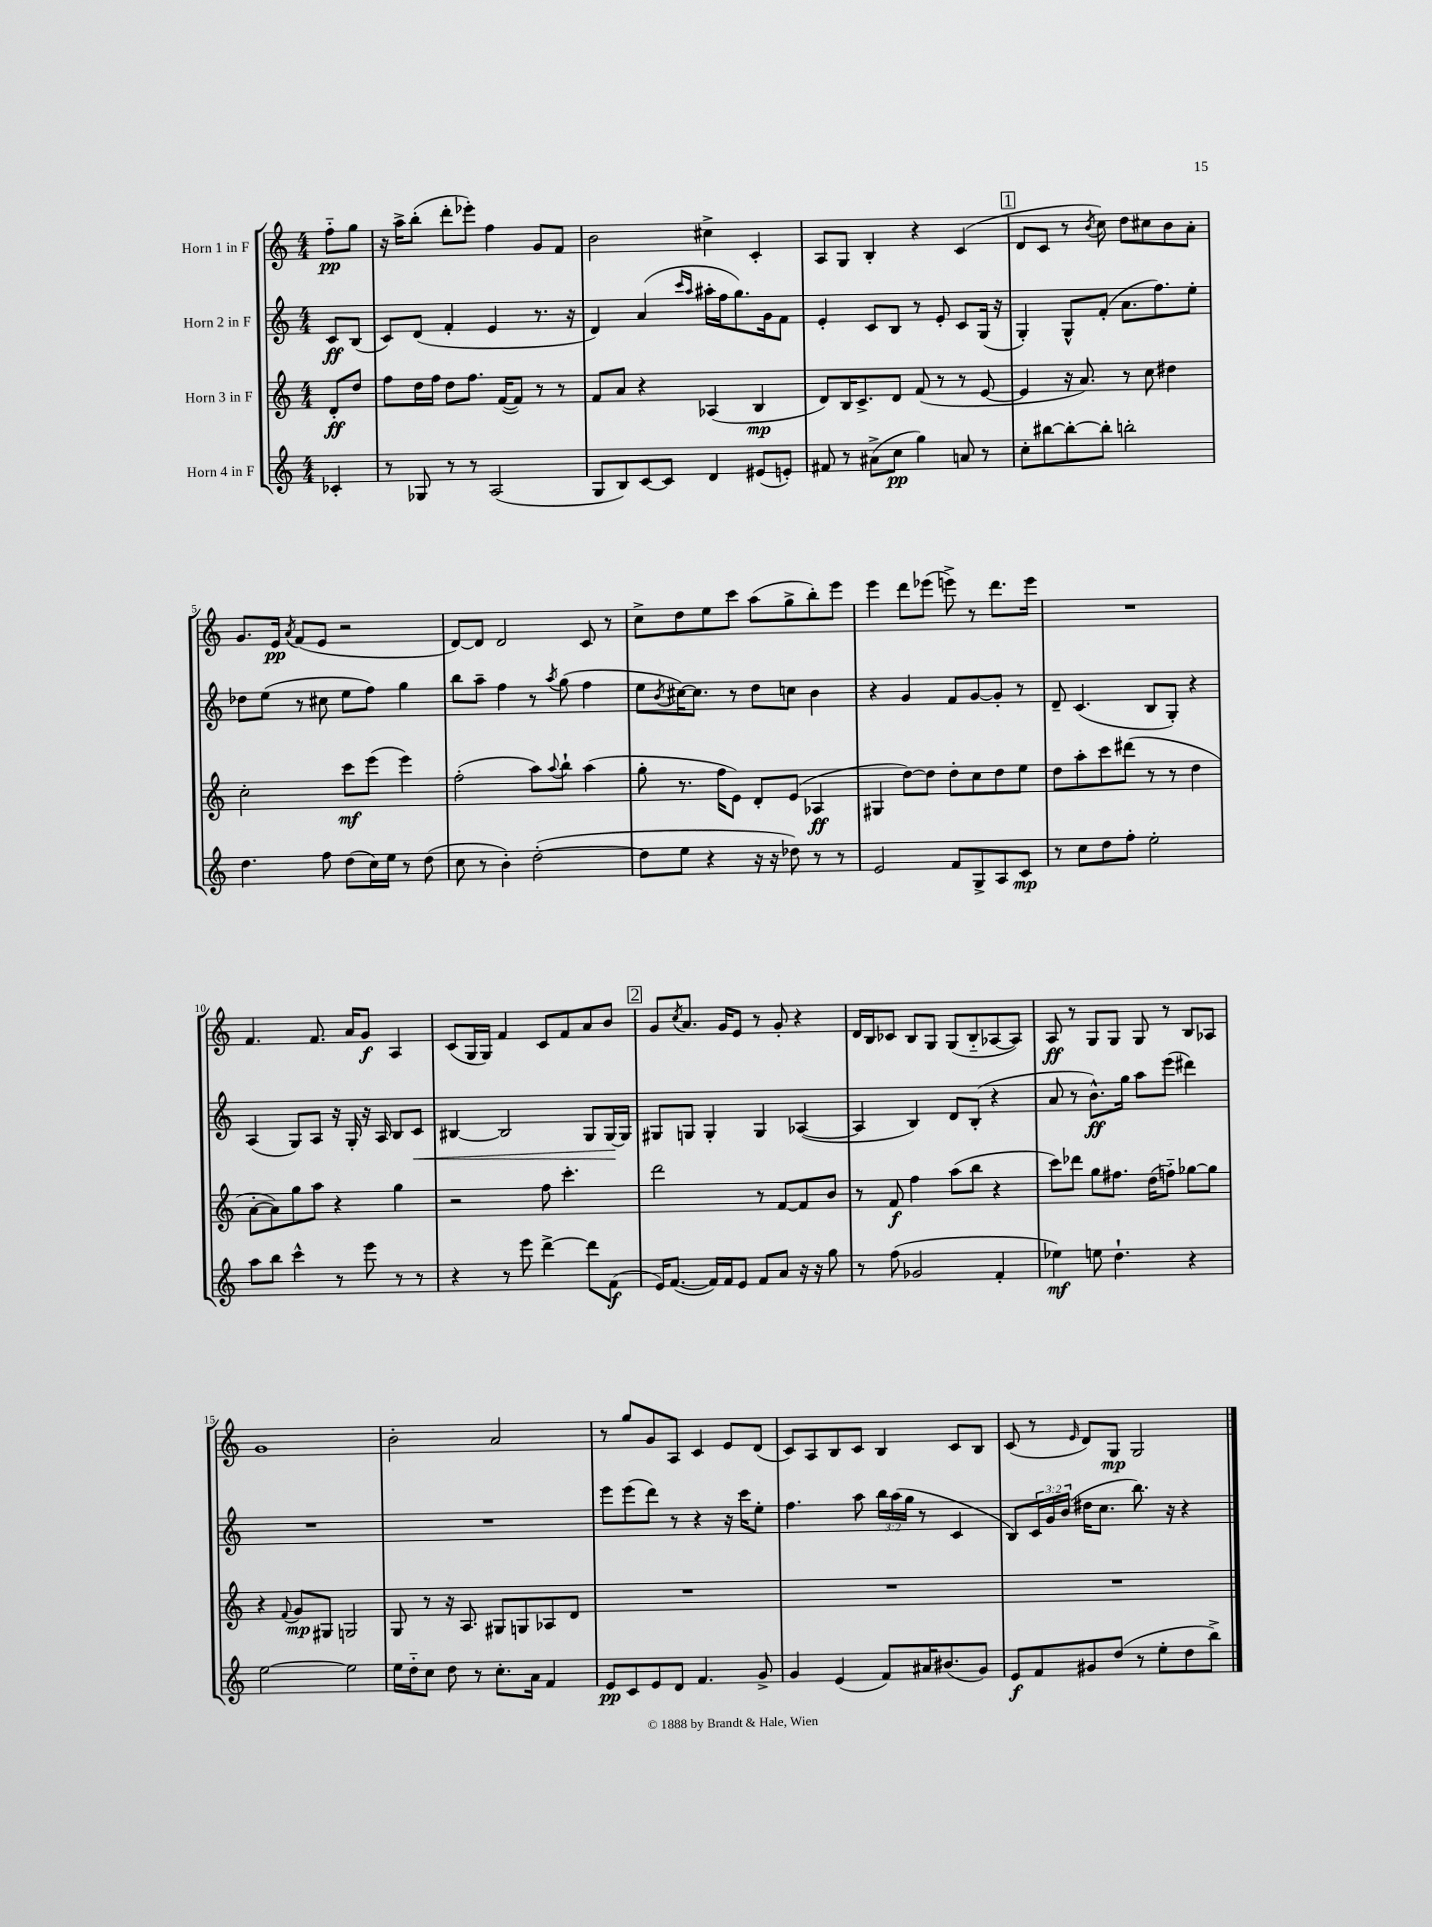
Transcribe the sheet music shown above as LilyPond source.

<<
\new StaffGroup <<
\new Staff = "s0" \with { instrumentName = "Horn 1 in F" } {
    \clef treble \key c \major \numericTimeSignature \time 4/4 \partial 4
    f''8-_\pp g''8 |
    r16 a''16-> b''8-.( d'''8-. ees'''8-.) f''4 g'8 f'8 |
    b'2 cis''4-> c'4-. |
    a8 g8 b4-. r4 c'4( |
    \mark \markup { \box "1" } d'8 c'8 r8 \acciaccatura { b'8 } c''8) d''8 cis''8 b'8 a'8-. |
    g'8. e'16\pp \acciaccatura { a'8 } f'8( e'8 r2 |
    d'8~) d'8 d'2 c'8 r8 |
    c''8-> d''8 e''8 c'''8 a''8( g''8-> b''8-.) e'''8 |
    e'''4 d'''8 ees'''8( e'''8->) r8 d'''8. e'''16 |
    R1 |
    f'4. f'8. a'16 g'8\f a4 |
    c'8( g16 g16) f'4 c'8 f'8 a'8 b'8 |
    \mark \markup { \box "2" } g'8 \acciaccatura { c''8 } a'8. g'16 e'8 r8 g'8-. r4 |
    d'16 b16 ces'8 b8 g8 g8( b8-_ aes8~ aes8) |
    a8\ff r8 g8 g8 g8 r8 b8 aes8 |
    g'1 |
    b'2-. a'2 |
    r8 g''8 g'8 a8 c'4 e'8 d'8( |
    c'8) a8 b8 c'8 b4 c'8 b8 |
    c'8( r8 \grace { e'16 } d'8) g8\mp g2 \bar "|." |
}
\new Staff = "s1" \with { instrumentName = "Horn 2 in F" } {
    \clef treble \key c \major \numericTimeSignature \time 4/4 \override Staff.TupletNumber.text = #tuplet-number::calc-fraction-text \partial 4
    c'8\ff b8( |
    c'8) d'8( f'4-. e'4 r8. r16 |
    d'4) a'4( \grace { c'''16 a''16 } ais''16-. f''16 g''8.) g'16 f'8 |
    e'4-. c'8 b8 r8 e'8-. c'8 g16( r16 |
    \mark \markup { \box "1" } g4-.) g8-^ f'8-.( a'8. f''8.) e''8-. |
    des''8 e''8( r8 cis''8 e''8 f''8) g''4 |
    b''8 a''8-- f''4 r8 \acciaccatura { a''8 } g''8( f''4 |
    e''8 \acciaccatura { b'8 } cis''16~) cis''8. r8 d''8 c''8 b'4 |
    r4 g'4 f'8 g'8~ g'8-. r8 |
    d'8-- c'4.( b8 g8-.) r4 |
    a4( g8) a8 r16 g16-. r16 a16 b8 c'8\< |
    bis4~ bis2 g8 g16~\! g16 |
    \mark \markup { \box "2" } gis8 g8 g4-. g4 aes4~( |
    aes4 b4) d'8 b8-.( r4 |
    a'8 r8 b'8.-^\ff) g''16 a''8 e'''8( dis'''4) |
    R1 |
    R1 |
    e'''8 e'''8( d'''8) r8 r4 r16 c'''16 e''8-. |
    f''4. a''8 \tuplet 3/2 { b''16 a''16( g''16 } r8 c'4 |
    b8) \tuplet 3/2 { c'16 g'16 b'16( } dis''16 c''8. b''8.) r16 r4 \bar "|." |
}
\new Staff = "s2" \with { instrumentName = "Horn 3 in F" } {
    \clef treble \key c \major \numericTimeSignature \time 4/4 \partial 4
    d'8-.\ff d''8 |
    f''8 d''16 f''16 d''8 f''8. f'16~( f'8) r8 r8 |
    f'8 a'8 r4 aes4( b4\mp |
    d'8) b16 c'8.-> d'8 f'8( r8 r8 e'8~ |
    \mark \markup { \box "1" } e'4 r16 a'8.) r8 c''8 dis''4 |
    c''2-. c'''8\mf e'''8( e'''4) |
    f''2-.( a''8) \appoggiatura { a''8 } b''8-! a''4( |
    g''8-. r8. f''16 e'8) d'8-. e'8( aes4\ff |
    gis4 d''8~) d''8 d''8-. c''8 d''8 e''8 |
    d''8 a''8-. c'''8 dis'''8( r8 r8 d''4 |
    a'8~-. a'8) g''8 a''8 r4 g''4 |
    r2 f''8 c'''4.-. |
    \mark \markup { \box "2" } d'''2 r8 f'8~ f'8 b'8 |
    r8 f'8\f f''4 a''8( b''8 r4 |
    c'''8) des'''8 g''8 fis''8. d''16( f''8-_) ges''8~ ges''8 |
    r4 \appoggiatura { f'8 } g'8\mp gis8 g2 |
    g8 r8 r16 a8. gis8 g8 aes8 d'8 |
    R1 |
    R1 |
    R1 \bar "|." |
}
\new Staff = "s3" \with { instrumentName = "Horn 4 in F" } {
    \clef treble \key c \major \numericTimeSignature \time 4/4 \partial 4
    ces'4-. |
    r8 ges8 r8 r8 a2( |
    g8 b8) c'8~ c'8 d'4 eis'8( e'8-.) |
    fis'8 r8 ais'8->( c''8\pp g''4) a'8 r8 |
    \mark \markup { \box "1" } c''8-. bis''8~ bis''8~-. bis''8-. b''2-. |
    d''4. f''8 d''8( c''16) e''16 r8 d''8( |
    c''8 r8 b'4-.) d''2~-.( |
    d''8 e''8 r4 r16 r16 des''8) r8 r8 |
    e'2 f'8 g8-> a8 c'8\mp |
    r8 c''8 d''8 f''8-. e''2-. |
    a''8 b''8 c'''4-^ r8 e'''8 r8 r8 |
    r4 r8 e'''8 d'''4~-> d'''8 f'8\f( |
    \mark \markup { \box "2" } e'16) f'8.~( f'16) f'16 e'8 f'8 a'8 r16 r16 g''8 |
    r8 f''8( ges'2 f'4-. |
    ees''4\mf) e''8 d''4.-! r4 |
    e''2~ e''2 |
    e''16 d''16-_ c''8 d''8 r8 c''8.-. a'16 f'4 |
    e'8\pp c'8 e'8 d'8 f'4. g'8-> |
    g'4 e'4( f'8) ais'16 bis'8.( g'8) |
    e'8\f f'8 gis'8 d''8( r8 e''8-. d''8 b''8->) \bar "|." |
}
>>
>>
